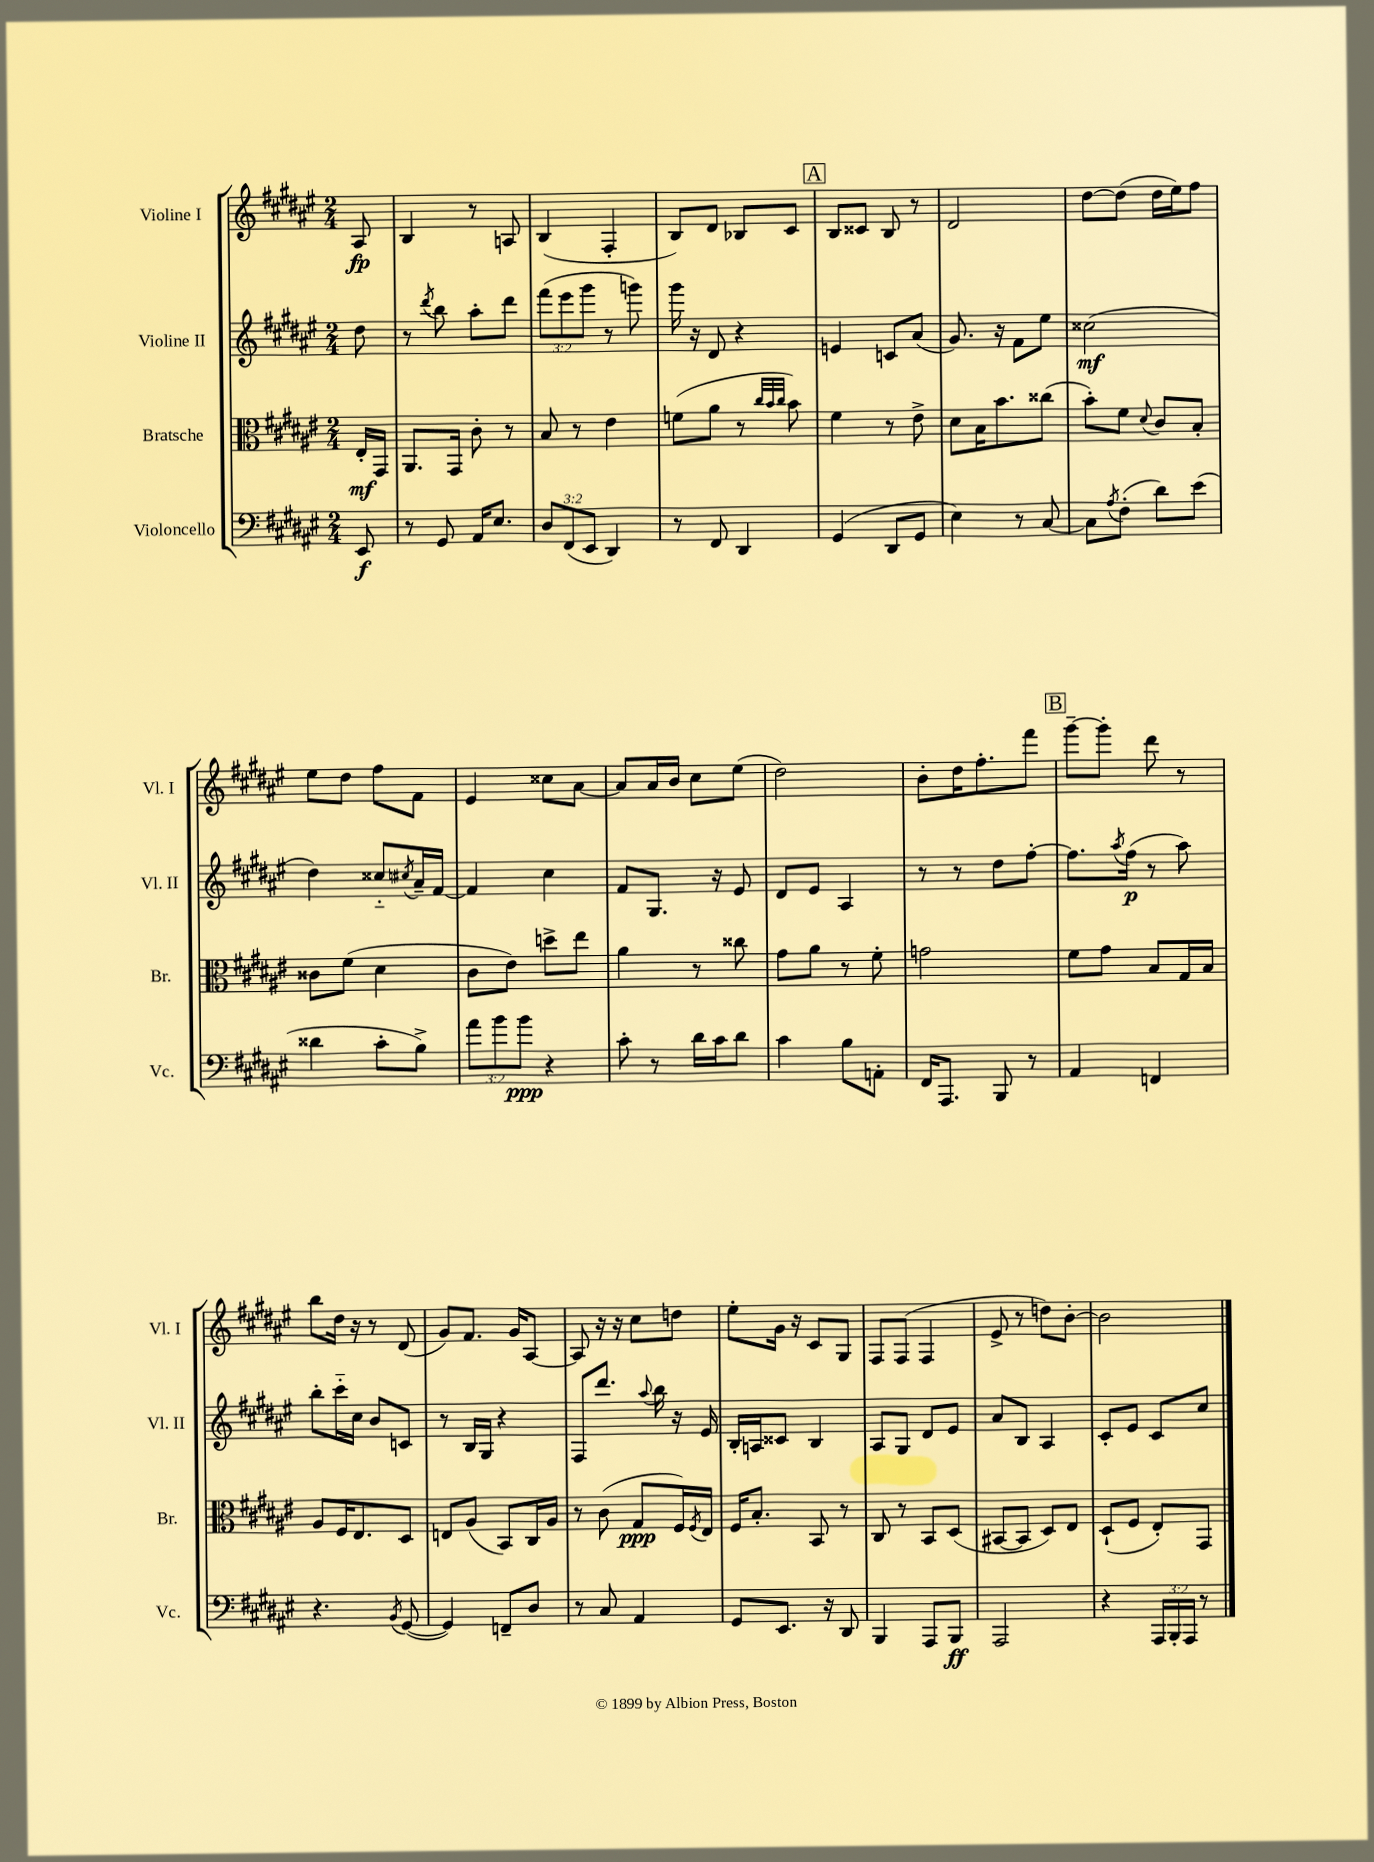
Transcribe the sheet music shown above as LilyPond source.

<<
\new StaffGroup <<
\new Staff = "s0" \with { instrumentName = "Violine I" shortInstrumentName = "Vl. I" } {
    \clef treble \key fis \major \numericTimeSignature \time 2/4 \partial 8
    ais8\fp |
    b4 r8 a8 |
    b4( fis4-. |
    b8) dis'8 bes8 cis'8 |
    \mark \markup { \box "A" } b8 cisis'8 b8 r8 |
    dis'2 |
    dis''8~ dis''8( dis''16 eis''16) fis''8 |
    eis''8 dis''8 fis''8 fis'8 |
    eis'4 cisis''8 ais'8~ |
    ais'8 ais'16 b'16 cis''8 eis''8( |
    dis''2) |
    b'8-. dis''16 fis''8.-. fis'''8 |
    \mark \markup { \box "B" } gis'''8~-- gis'''8-. dis'''8 r8 |
    b''8 dis''16 r16 r8 dis'8( |
    gis'8) fis'8. gis'16 ais8~ |
    ais8 r16 r16 cis''8 d''8 |
    eis''8-. gis'16 r16 cis'8 gis8 |
    fis8 fis8( fis4 |
    eis'8-> r8 d''8) b'8~-. |
    b'2 \bar "|." |
}
\new Staff = "s1" \with { instrumentName = "Violine II" shortInstrumentName = "Vl. II" } {
    \clef treble \key fis \major \numericTimeSignature \time 2/4 \override Staff.TupletNumber.text = #tuplet-number::calc-fraction-text \partial 8
    dis''8 |
    r8 \acciaccatura { dis'''8 } b''8 ais''8-. dis'''8 |
    \tuplet 3/2 { fis'''8( eis'''8 gis'''8 } r8 g'''8) |
    gis'''16 r16 dis'8 r4 |
    \mark \markup { \box "A" } e'4 c'8 ais'8( |
    gis'8.) r16 fis'8 eis''8 |
    cisis''2\mf( |
    dis''4) cisis''8-_ \acciaccatura { cis''8 } ais'16-- fis'16~ |
    fis'4 cis''4 |
    fis'8 gis8. r16 eis'8 |
    dis'8 eis'8 ais4 |
    r8 r8 dis''8 fis''8~-. |
    \mark \markup { \box "B" } fis''8. \acciaccatura { ais''8 } fis''16\p( r8 ais''8) |
    b''8-. cis'''16-_ cis''16 b'8 c'8 |
    r8 b16 gis16 r4 |
    fis8 dis'''8. \appoggiatura { ais''8 } b''16 r16 eis'16 |
    b16-. a16 cisis'8 b4 |
    ais8 gis8 dis'8 eis'8 |
    ais'8 b8 ais4 |
    cis'8-. eis'8 cis'8 cis''8 \bar "|." |
}
\new Staff = "s2" \with { instrumentName = "Bratsche" shortInstrumentName = "Br." } {
    \clef alto \key fis \major \numericTimeSignature \time 2/4 \partial 8
    eis16-.\mf gis,16 |
    ais,8. gis,16 cis'8-. r8 |
    b8 r8 eis'4 |
    f'8( ais'8 r8 \grace { cis''32 b'32 cis''32 } b'8) |
    \mark \markup { \box "A" } fis'4 r8 eis'8-> |
    dis'8 b16 b'8. cisis''8( |
    b'8-.) fis'8 \appoggiatura { dis'8 } cis'8 b8-. |
    cisis'8 fis'8( dis'4 |
    cis'8 eis'8) d''8-> eis''8 |
    ais'4 r8 cisis''8 |
    gis'8 ais'8 r8 fis'8-. |
    g'2 |
    \mark \markup { \box "B" } fis'8 gis'8 b8 gis16 b16 |
    ais8 fis16 eis8. dis8 |
    e8 ais8( b,8) cis16 ais16 |
    r8 cis'8( gis8\ppp fis16) \acciaccatura { fis8 } eis16 |
    fis16 b8.-. b,8 r8 |
    cis8 r8 b,8 dis8( |
    bis,8~ bis,8 dis8) eis8 |
    dis8-!( fis8 eis8-.) gis,8 \bar "|." |
}
\new Staff = "s3" \with { instrumentName = "Violoncello" shortInstrumentName = "Vc." } {
    \clef bass \key fis \major \numericTimeSignature \time 2/4 \override Staff.TupletNumber.text = #tuplet-number::calc-fraction-text \partial 8
    eis,8\f |
    r8 gis,8 ais,16 eis8. |
    \tuplet 3/2 { dis8 fis,8( eis,8 } dis,4) |
    r8 fis,8 dis,4 |
    \mark \markup { \box "A" } gis,4( dis,8 gis,8 |
    eis4) r8 cis8~ |
    cis8 \acciaccatura { ais8 } fis8-.( dis'8) eis'8( |
    disis'4 cis'8-. b8->) |
    \tuplet 3/2 { ais'8 b'8 b'8\ppp } r4 |
    cis'8-. r8 dis'16 cis'16 dis'8 |
    cis'4 b8 a,8-. |
    fis,16 ais,,8. b,,8 r8 |
    \mark \markup { \box "B" } ais,4 f,4 |
    r4. \acciaccatura { b,8 } gis,8~( |
    gis,4) f,8-- dis8 |
    r8 cis8 ais,4 |
    gis,8 eis,8. r16 dis,8 |
    b,,4 ais,,8 b,,8\ff |
    ais,,2 |
    r4 \tuplet 3/2 { ais,,16 b,,16-. ais,,16 } r8 \bar "|." |
}
>>
>>
\layout { \context { \Score \remove "Bar_number_engraver" } }
